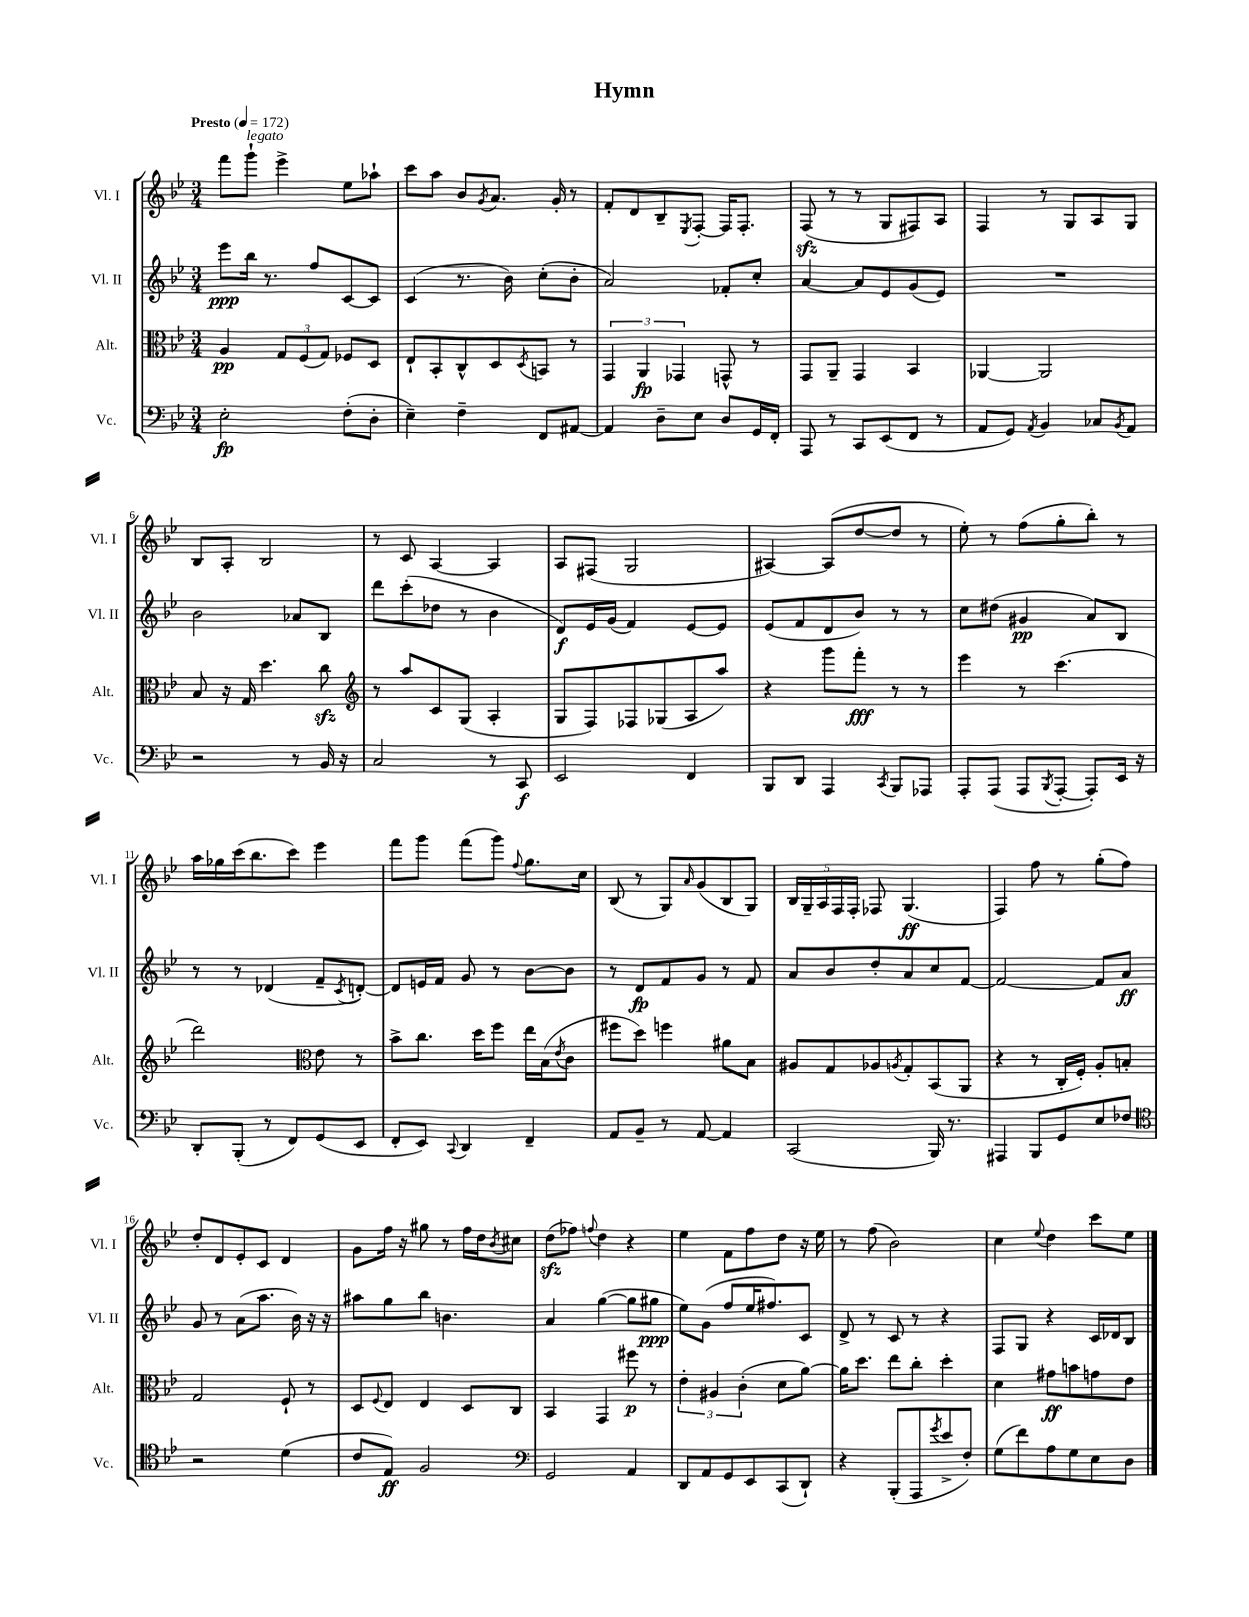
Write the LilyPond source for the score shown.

\header { title = "Hymn" }
<<
\new StaffGroup <<
\new Staff = "s0" \with { instrumentName = "Vl. I" shortInstrumentName = "Vl. I" } {
    \clef treble \key bes \major \numericTimeSignature \time 3/4 \tempo "Presto" 4 = 172
    f'''8 g'''8-!^\markup { \italic "legato" } ees'''4-> ees''8 aes''8-! |
    c'''8 a''8 bes'8 \acciaccatura { g'8 } a'8. g'16-. r8 |
    f'8-. d'8 bes8-- \acciaccatura { ees8 } f8~-. f16 f8.-. |
    f8\sfz( r8 r8 g8 fis8) a8 |
    f4 r8 g8 a8 g8 |
    bes8 a8-. bes2 |
    r8 c'8 a4~ a4 |
    a8 fis8( g2 |
    ais4~) ais8( d''8~ d''8 r8 |
    ees''8-.) r8 f''8( g''8-. bes''8-.) r8 |
    a''16 ges''16 c'''16( bes''8. c'''8) ees'''4 |
    f'''8 g'''8 f'''8( g'''8) \appoggiatura { f''8 } g''8. c''16 |
    bes8( r8 g8) \grace { a'16 } g'8( bes8 g8) |
    \tuplet 5/4 { bes16 g16-- a16 f16 f16-. } fes8 g4.\ff( |
    f4) f''8 r8 g''8-.( f''8) |
    d''8-. d'8 ees'8-. c'8 d'4 |
    g'8 f''16 r16 gis''8 r8 f''16 d''16 \acciaccatura { bes'8 } cis''8 |
    d''8\sfz( fes''8) \appoggiatura { f''8 } d''4 r4 |
    ees''4 f'8 f''8 d''8 r16 ees''16 |
    r8 f''8( bes'2) |
    c''4 \appoggiatura { ees''8 } d''4 c'''8 ees''8 \bar "|." |
}
\new Staff = "s1" \with { instrumentName = "Vl. II" shortInstrumentName = "Vl. II" } {
    \clef treble \key bes \major \numericTimeSignature \time 3/4
    ees'''8\ppp bes''16 r8. f''8 c'8~ c'8 |
    c'4( r8. bes'16) c''8-.( bes'8-. |
    a'2) fes'8-. c''8-. |
    a'4~ a'8 ees'8 g'8( ees'8) |
    R2. |
    bes'2 aes'8 bes8 |
    d'''8 c'''8-.( des''8 r8 bes'4 |
    d'8\f) ees'16 g'16( f'4) ees'8~ ees'8 |
    ees'8( f'8 d'8 bes'8) r8 r8 |
    c''8 dis''8( gis'4\pp a'8) bes8 |
    r8 r8 des'4( f'8-- \acciaccatura { c'8 } d'8~-.) |
    d'8 e'16 f'16 g'8 r8 bes'8~ bes'8 |
    r8 d'8\fp f'8 g'8 r8 f'8 |
    a'8 bes'8 d''8-. a'8 c''8 f'8~ |
    f'2~ f'8 a'8\ff |
    g'8 r8 a'8( a''8. bes'16) r16 r16 |
    ais''8 g''8 bes''8 b'4. |
    a'4 g''4~( g''8 gis''8\ppp |
    ees''8) g'8( f''8 ees''16 fis''8.) c'8 |
    d'8-> r8 c'8 r8 r4 |
    f8 g8 r4 c'16 des'16 bes8 \bar "|." |
}
\new Staff = "s2" \with { instrumentName = "Alt." shortInstrumentName = "Alt." } {
    \clef alto \key bes \major \numericTimeSignature \time 3/4
    a4\pp \tuplet 3/2 { g8 f8( g8) } fes8 d8 |
    ees8-! bes,8-. c8-^ d8 \acciaccatura { d8 } b,8 r8 |
    \tuplet 3/2 { g,4 a,4\fp ges,4 } g,8-^ r8 |
    g,8 a,8-- g,4 bes,4 |
    aes,4~ aes,2 |
    bes8 r16 g16 d''4. c''8\sfz |
    \clef treble r8 a''8 c'8 g8( a4-. |
    g8 f8) fes8 ges8( a8 a''8) |
    r4 g'''8 f'''8-.\fff r8 r8 |
    ees'''4 r8 c'''4.( |
    d'''2) \clef alto ees'8 r8 |
    bes'8-> c''8. d''16 f''8 ees''16 bes16( \acciaccatura { ees'8 } c'8 |
    fis''8 d''8) f''4 ais'8 bes8 |
    ais8 g8 aes8 \acciaccatura { a8 } g8-. bes,8( a,8 |
    r4 r8 c16-. f16-.) a8-. b8-. |
    g2 f8-! r8 |
    d8 \appoggiatura { f8 } ees8 ees4 d8 c8 |
    bes,4 g,4 fis''8\p r8 |
    \tuplet 3/2 { ees'4-. ais4 c'4-.( } d'8 a'8~) |
    a'16 d''8. ees''8 c''8-. d''4-. |
    d'4 gis'8\ff b'8 g'8 ees'8 \bar "|." |
}
\new Staff = "s3" \with { instrumentName = "Vc." shortInstrumentName = "Vc." } {
    \clef bass \key bes \major \numericTimeSignature \time 3/4
    ees2-.\fp f8-.( d8-. |
    ees4--) f4-- f,8 ais,8~ |
    ais,4 d8-- ees8 d8 g,16 f,16-. |
    a,,8 r8 c,8 ees,8( f,8 r8 |
    a,8 g,8) \acciaccatura { a,8 } bes,4 ces8 \acciaccatura { bes,8 } a,8 |
    r2 r8 bes,16 r16 |
    c2 r8 c,8\f |
    ees,2 f,4 |
    bes,,8 d,8 a,,4 \acciaccatura { c,8 } bes,,8 aes,,8 |
    a,,8-. a,,8( a,,8 \acciaccatura { bes,,8 } a,,8~-. a,,8-.) ees,16 r16 |
    d,8-. bes,,8-.( r8 f,8) g,8( ees,8 |
    f,8-. ees,8) \appoggiatura { c,8 } d,4 f,4-- |
    a,8 bes,8-- r8 a,8~ a,4 |
    c,2( bes,,16) r8. |
    ais,,4 bes,,8 g,8 ees8 fes8 |
    \clef tenor r2 d'4( |
    c'8 ees8\ff) f2 |
    \clef bass g,2 a,4 |
    d,8 a,8 g,8 ees,8 c,8( d,8-!) |
    r4 bes,,8-.( a,,8 \acciaccatura { g'8 } ees'8-> f8-.) |
    g8( f'8) a8 g8 ees8 d8 \bar "|." |
}
>>
>>
